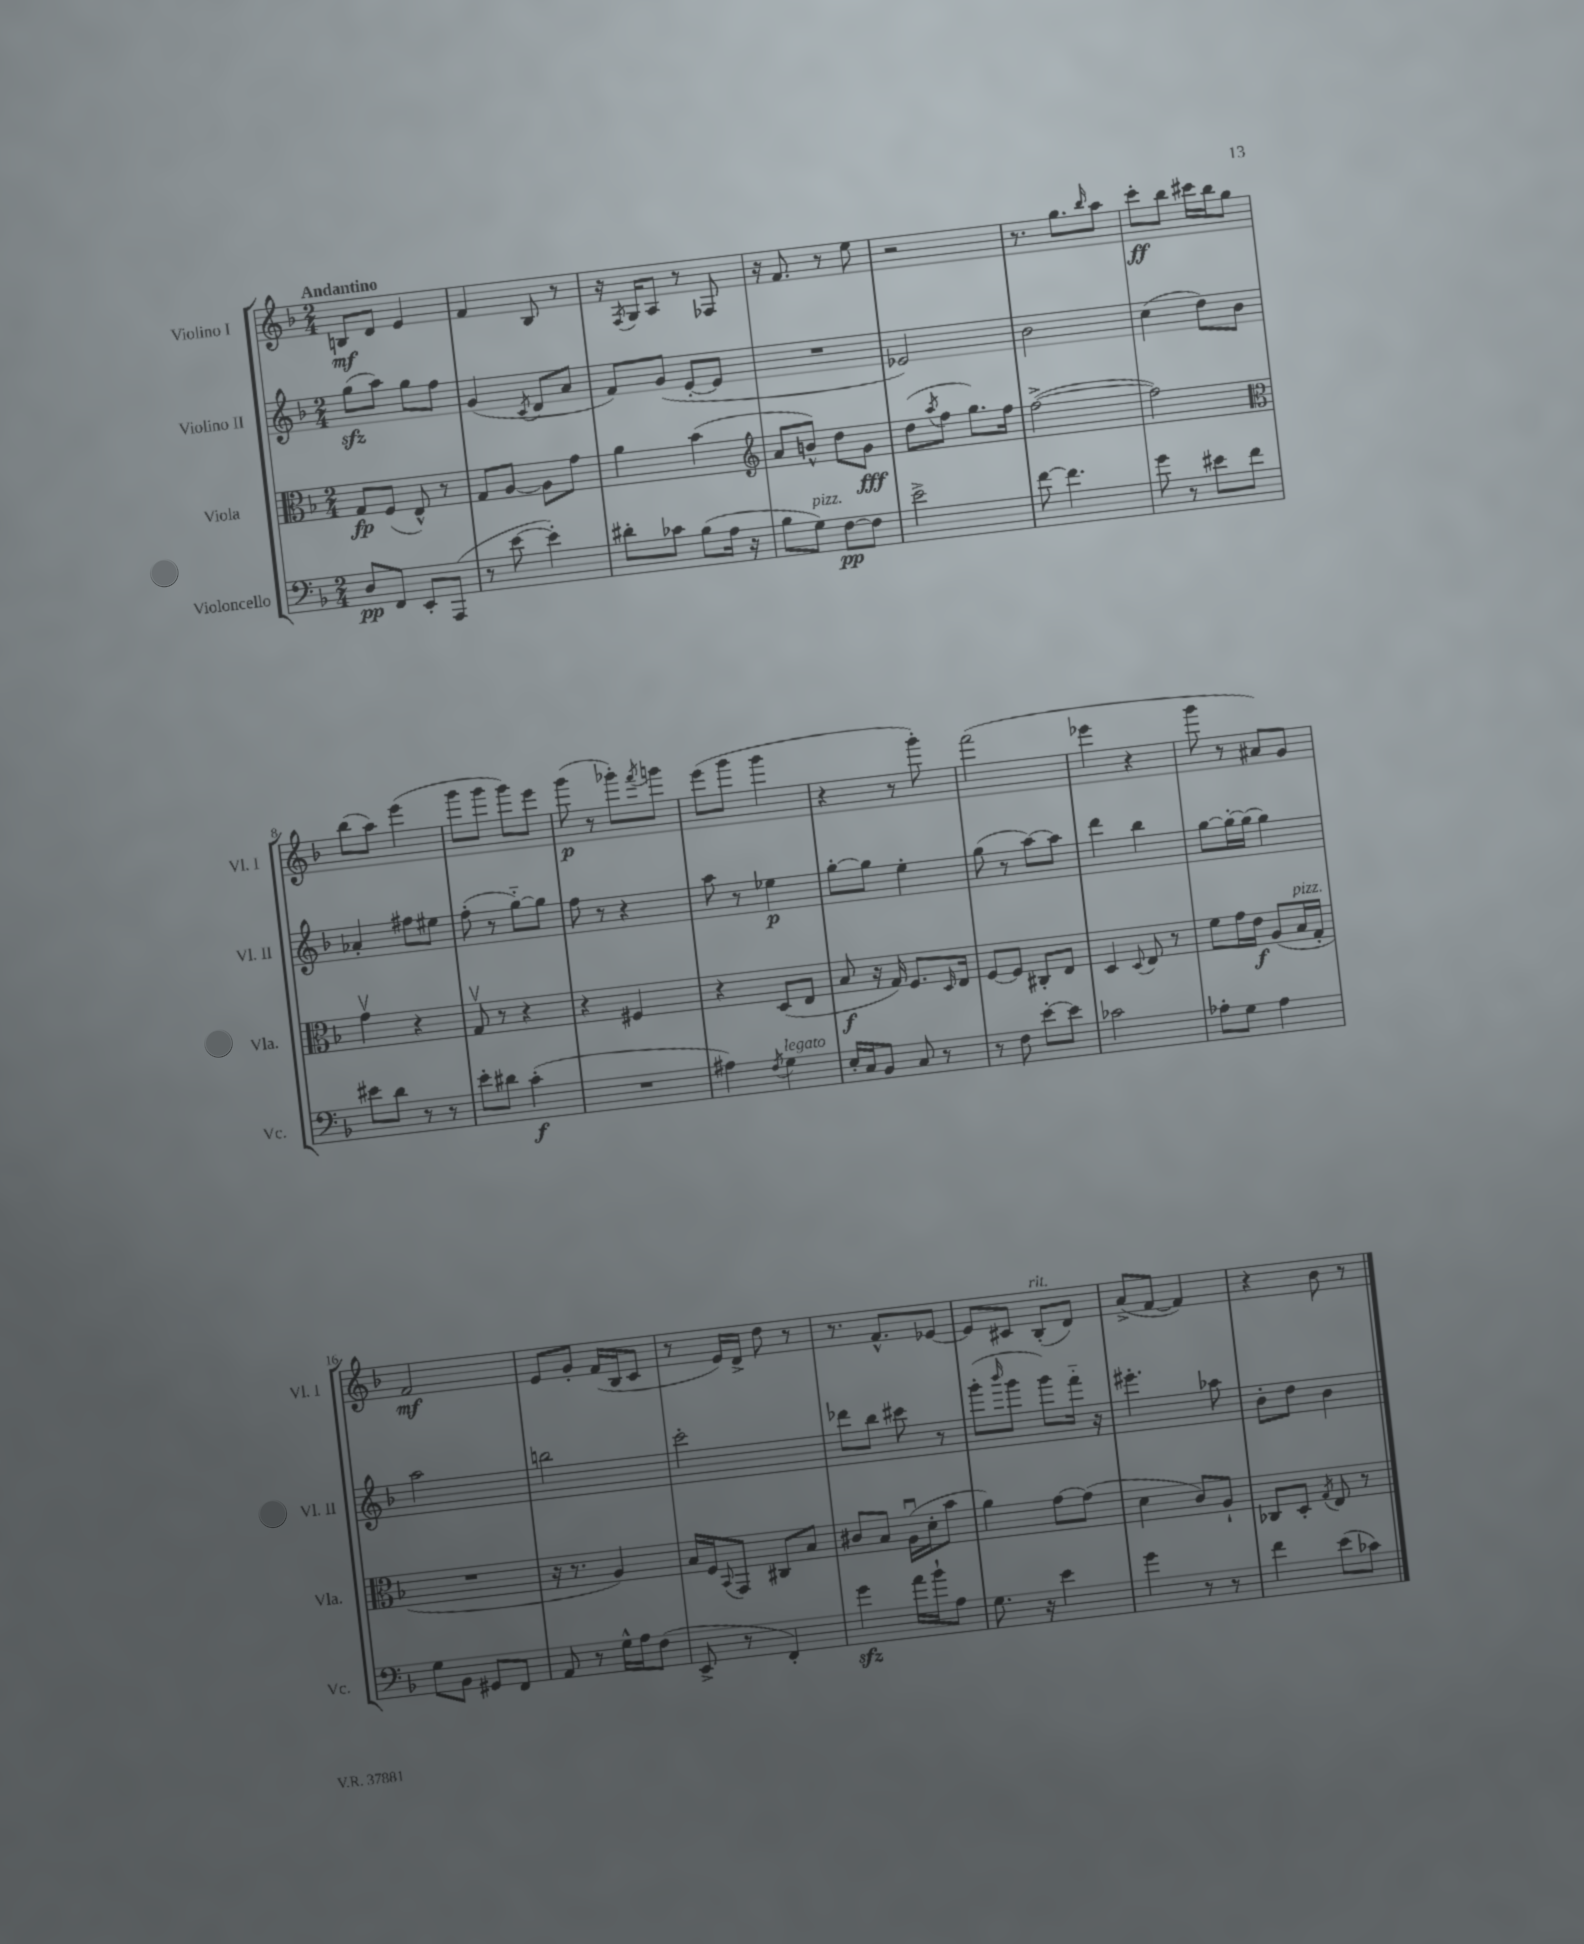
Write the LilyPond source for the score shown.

<<
\new StaffGroup <<
\new Staff = "s0" \with { instrumentName = "Violino I" shortInstrumentName = "Vl. I" } {
    \clef treble \key f \major \numericTimeSignature \time 2/4 \tempo "Andantino"
    b8\mf d'8 e'4 |
    f'4 bes8 r8 |
    r16 \acciaccatura { f8 } g16 a8 r8 fes8 |
    r16 f'8. r8 e''8 |
    r2 |
    r8. g''8. \grace { bes''16 } a''8 |
    c'''8-.\ff bes''8 cis'''16 bes''16 g''8 |
    bes''8( a''8) e'''4( |
    g'''8 g'''8 g'''8) e'''8 |
    g'''8\p( r8 ges'''8-.) \acciaccatura { f'''8 } g'''8 |
    e'''8( g'''8 g'''4 |
    r4 r8 g'''8-.) |
    f'''2( |
    ees'''4 r4 |
    g'''8 r8 ais'8) g'8 |
    f'2\mf |
    e'8 g'8-. f'16( bes16 c'8 |
    r8 e'16) d'16-> d''8 r8 |
    r8. f'8.-^ ees'8~ |
    ees'8 cis'8 bes8-.^\markup { \italic "rit." }( d'8) |
    a'8->( f'8~ f'4) |
    r4 bes'8 r8 \bar "|." |
}
\new Staff = "s1" \with { instrumentName = "Violino II" shortInstrumentName = "Vl. II" } {
    \clef treble \key f \major \numericTimeSignature \time 2/4
    g''8\sfz( a''8) g''8 f''8 |
    g'4( \acciaccatura { c'8 } d'8 a'8 |
    f'8) g'8( e'8~-. e'8 |
    R2 |
    ees'2) |
    bes'2 |
    c''4( d''8) bes'8 |
    aes'4-. fis''8 eis''8 |
    f''8-.( r8 g''8~-_) g''8 |
    f''8 r8 r4 |
    a''8 r8 ees''4\p |
    g''8~-. g''8 e''4-. |
    g''8( r8 a''8~) a''8 |
    d'''4 bes''4 |
    g''8~ g''16~-. g''16( g''4) |
    a''2 |
    b''2 |
    c'''2-. |
    des'''8 bes''8 cis'''8 r8 |
    g'''8-.( \grace { bes'''16 } g'''8 g'''8) f'''16-_ r16 |
    eis'''4.-. aes''8 |
    bes'8-. d''8 bes'4 \bar "|." |
}
\new Staff = "s2" \with { instrumentName = "Viola" shortInstrumentName = "Vla." } {
    \clef alto \key f \major \numericTimeSignature \time 2/4
    g8\fp f8( e8-^) r8 |
    g8 a8~ a8 g'8 |
    a'4 bes'4( |
    \clef treble a'8 b'8-^) d''8 g'8\fff |
    d''8( \acciaccatura { a''8 } f''8 g''8.) f''16 |
    f''2~->( |
    f''2) |
    \clef alto g'4\upbow r4 |
    g8\upbow r8 r4 |
    r4 fis4 |
    r4 d8( e8 |
    bes8\f r16 g16) f8. \grace { d16 } e16 |
    f8~ f8 cis8-. e8 |
    d4 \appoggiatura { d8 } e8 r8 |
    f'8 g'16 e'16\f a8( bes16^\markup { \italic "pizz." } g16-. |
    R2 |
    r16 r8. a4) |
    bes16 f16 \appoggiatura { bes,8 } g,8 cis8 bes8 |
    cis'8 bes8 a16\downbow( d'16-. bes'8 |
    a'4) g'8~ g'8( |
    d'4 c'8) a8-! |
    ces8 d8-. \acciaccatura { g8 } e8 r8 \bar "|." |
}
\new Staff = "s3" \with { instrumentName = "Violoncello" shortInstrumentName = "Vc." } {
    \clef bass \key f \major \numericTimeSignature \time 2/4
    d8\pp f,8 e,8-. a,,8( |
    r8 e'8~ e'4-.) |
    dis'8-. ces'8 bes8( a16 r16 |
    bes8 g8^\markup { \italic "pizz." }) f8~\pp f8 |
    e'2-> |
    f'8~ f'4. |
    g'8 r8 eis'8 f'8 |
    eis'8 d'8 r8 r8 |
    e'8-. dis'8 c'4-.\f( |
    R2 |
    ais4) \acciaccatura { f8 } g4^\markup { \italic "legato" } |
    e16-. c16 bes,8 c8 r8 |
    r8 f8 e'8~-. e'8 |
    ces'2 |
    aes8-. g8 aes4 |
    g8 bes,8 gis,8 f,8 |
    a,8 r8 g16-^ a16 f8( |
    e,8-> r8 f,4-.) |
    g'4\sfz a'16 bes'16-! a8 |
    g8. r16 e'4 |
    g'4 r8 r8 |
    f'4 e'8( ces'8) \bar "|." |
}
>>
>>
